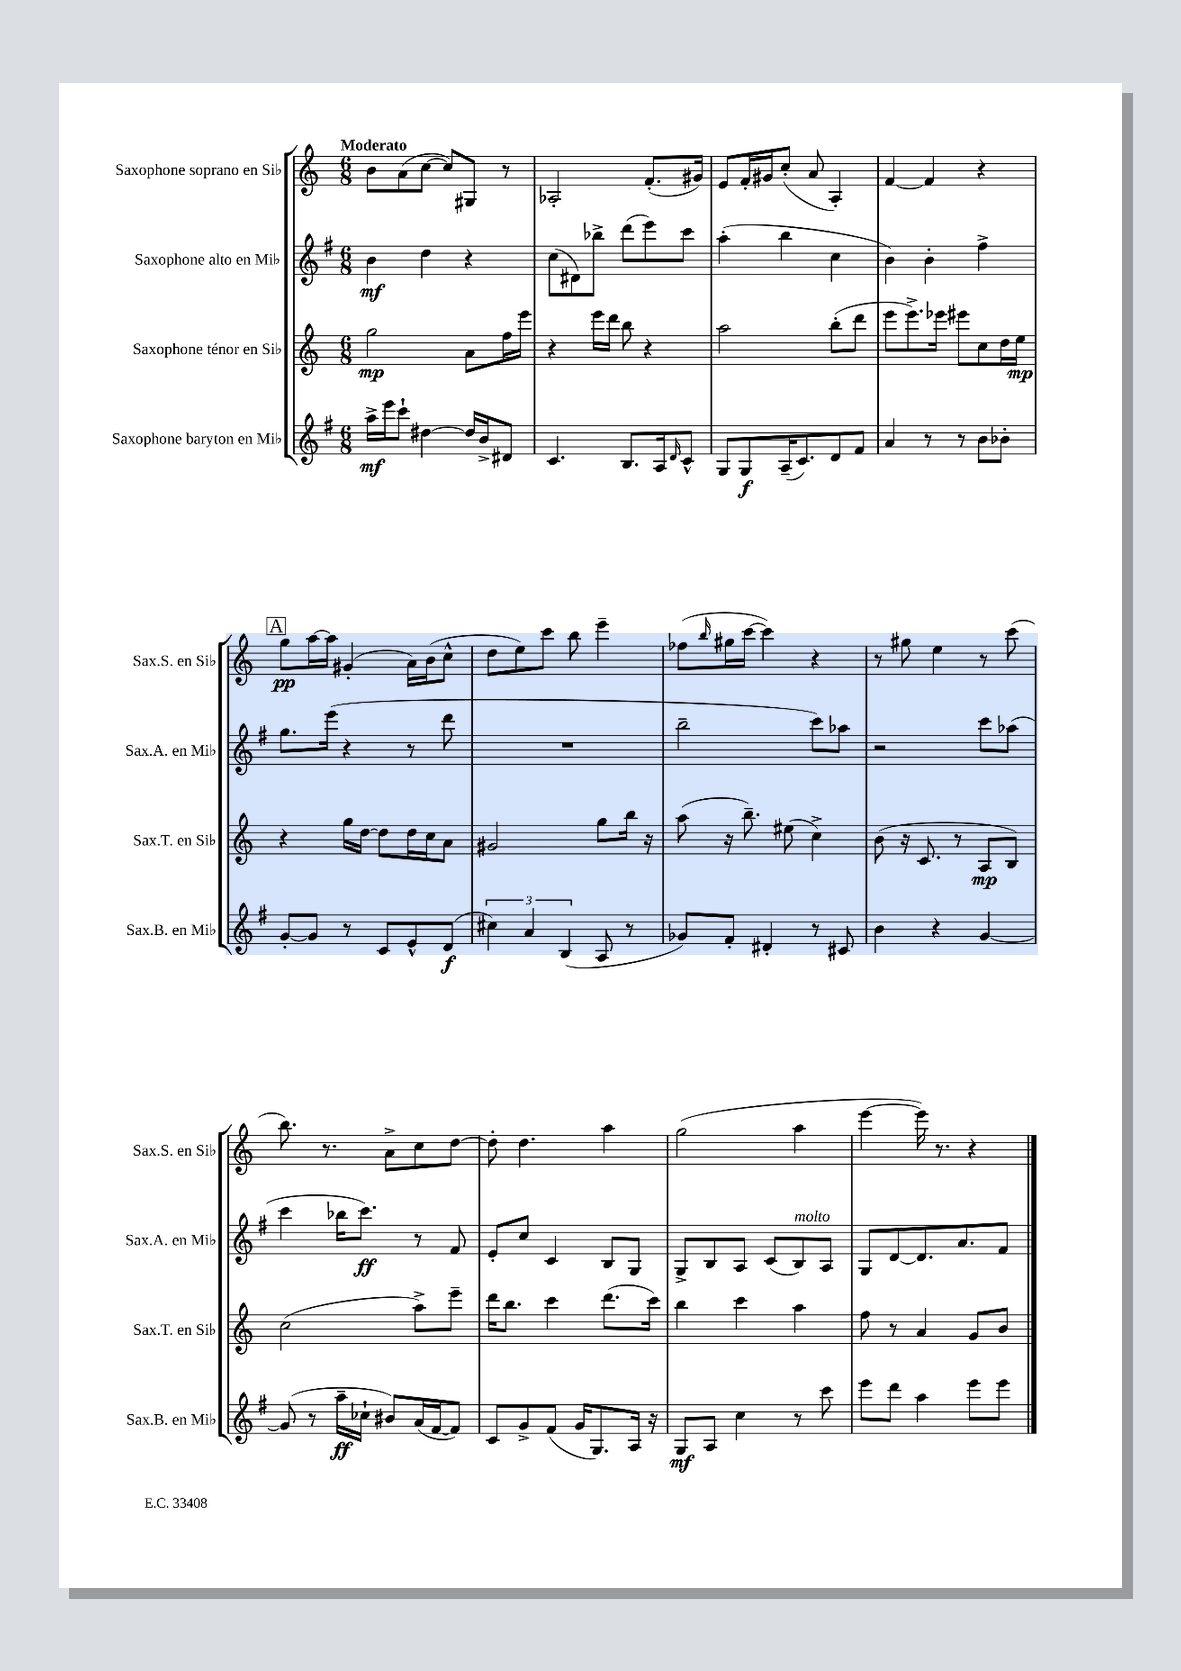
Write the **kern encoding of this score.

**kern	**dynam	**kern	**dynam	**kern	**dynam	**kern	**dynam
*part4	*part4	*part3	*part3	*part2	*part2	*part1	*part1
*staff4	*staff4	*staff3	*staff3	*staff2	*staff2	*staff1	*staff1
*I"Saxophone baryton en Mi♭	*	*I"Saxophone ténor en Si♭	*	*I"Saxophone alto en Mi♭	*	*I"Saxophone soprano en Si♭	*
*I'Sax.B. en Mi♭	*	*I'Sax.T. en Si♭	*	*I'Sax.A. en Mi♭	*	*I'Sax.S. en Si♭	*
*clefG2	*	*clefG2	*	*clefG2	*	*clefG2	*
*k[f#]	*	*k[]	*	*k[f#]	*	*k[]	*
*M6/8	*	*M6/8	*	*M6/8	*	*M6/8	*
=1	=1	=1	=1	=1	=1	=1	=1
!	!	!	!	!	!	!LO:TX:a:B:t=Moderato	!
16aa^\LL	mf	2gg\	mp	4b\	mf	8b\L	.
16eee\J	.	.	.	.	.	.	.
8ccc`\J	.	.	.	.	.	(8a\	.
[4dd#X\	.	.	.	4dd\	.	[8cc\J	.
.	.	.	.	.	.	8cc/L])	.
16dd#/LL]	.	8a\L	.	4r	.	8G#X/J	.
16b^/J	.	.	.	.	.	.	.
8d#X/J	.	16ff\L	.	.	.	8r	.
.	.	16eee\JJ	.	.	.	.	.
=2	=2	=2	=2	=2	=2	=2	=2
4.c/	.	4r	.	(8cc\L	.	2A-X'/	.
.	.	.	.	8d#X\)	.	.	.
.	.	16eee\LL	.	8bb-X^\J	.	.	.
.	.	16ddd\JJ	.	.	.	.	.
8.B/L	.	8bb\	.	(8ddd\L	.	.	.
.	.	4r	.	8eee\)	.	(8.f'/L	.
16A/k	.	.	.	.	.	.	.
16qqd/	.	.	.	.	.	.	.
8c^^/J	.	.	.	8ccc\J	.	.	.
.	.	.	.	.	.	16g#X/Jk)	.
=3	=3	=3	=3	=3	=3	=3	=3
8G/L	.	2aa\	.	(4aa'\	.	8e/L	.
8G/	f	.	.	.	.	16f'/L	.
.	.	.	.	.	.	16g#X/J	.
(16A~/K	.	.	.	4bb\	.	(8cc'/J	.
8.c/)	.	.	.	.	.	.	.
.	.	.	.	.	.	8a/	.
8d/	.	(8bb'\L	.	4cc\	.	4A'/)	.
8f#/J	.	8ddd\J	.	.	.	.	.
=4	=4	=4	=4	=4	=4	=4	=4
4a/	.	8eee\L	.	4b\)	.	[4f/	.
.	.	8.eee^\)	.	.	.	.	.
8r	.	.	.	4b'\	.	4f/]	.
.	.	16eee-X\Jk	.	.	.	.	.
8r	.	8eee#X\L	.	.	.	.	.
8b\L	.	8cc\	.	4ff#^\	.	4r	.
8b-X'\J	.	16dd\L	.	.	.	.	.
.	.	16ee\JJ	mp	.	.	.	.
!!LO:LB:g=z
!!LO:REH:place=s1:t=A
=5	=5	=5	=5	=5	=5	=5	=5
[8g'/L	.	4r	.	8.gg\L	.	8gg\L	pp
8g/J]	.	.	.	.	.	[16aa\L	.
.	.	.	.	(16eee\Jk	.	16aa\JJ]	.
8r	.	16gg\LL	.	4r	.	(4g#X'/	.
.	.	[16dd\JJ	.	.	.	.	.
8c/L	.	8dd\L]	.	.	.	.	.
8e^^/	.	16dd\L	.	8r	.	16a\LL)	.
.	.	16cc\J	.	.	.	(16b\J	.
(8d/J	f	8a\J	.	8ddd\	.	8cc^^\J	.
=6	=6	=6	=6	=6	=6	=6	=6
6cc#X\)	.	2g#X/	.	2.r	.	8dd\L	.
.	.	.	.	.	.	8ee\)	.
6a/	.	.	.	.	.	.	.
.	.	.	.	.	.	8ccc\J	.
(6B/	.	.	.	.	.	.	.
.	.	.	.	.	.	8bb\	.
8A/	.	8gg\L	.	.	.	4eee~\	.
8r	.	16bb\Jk	.	.	.	.	.
.	.	16r	.	.	.	.	.
=7	=7	=7	=7	=7	=7	=7	=7
8g-X/L)	.	(8aa\	.	2bb~\	.	(8ff-X\L	.
.	.	.	.	.	.	16qqbb/	.
8f#'/J	.	16r	.	.	.	16gg#X\L	.
.	.	8.bb~\)	.	.	.	[16ccc\JJ	.
4d#X'/	.	.	.	.	.	4ccc\])	.
.	.	(8ee#X\	.	.	.	.	.
8r	.	4cc^\)	.	8ccc\L)	.	4r	.
8c#X/	.	.	.	8aa-X\J	.	.	.
=8	=8	=8	=8	=8	=8	=8	=8
4b\	.	(8b\	.	2r	.	8r	.
.	.	16r	.	.	.	8gg#X\	.
.	.	8.c/	.	.	.	.	.
4r	.	.	.	.	.	4ee\	.
.	.	8r	.	.	.	.	.
[4g/	.	8A/L	mp	8ccc\L	.	8r	.
.	.	8B/J)	.	(8aa-X\J	.	(8ccc\	.
!!LO:LB:g=z
=9	=9	=9	=9	=9	=9	=9	=9
(8g/]	.	(2cc\	.	4ccc\	.	8.bb\)	.
8r	.	.	.	.	.	.	.
.	.	.	.	.	.	8.r	.
16aa~\LL	ff	.	.	16bb-X\KL	.	.	.
16cc-X`\JJ	.	.	.	8.ccc\J)	ff	.	.
8b#X/L)	.	.	.	.	.	8a^\L	.
(16a/L	.	8aa^\L)	.	8r	.	8cc\	.
[16f#/J	.	.	.	.	.	.	.
8f#/J])	.	8eee~\J	.	8f#/	.	[8dd\J	.
=10	=10	=10	=10	=10	=10	=10	=10
8c/L	.	16ddd\KL	.	8e'/L	.	8dd'\]	.
.	.	8.bb\J	.	.	.	.	.
8g^/	.	.	.	8cc/J	.	4.dd\	.
(8f#/J	.	4ccc\	.	4c/	.	.	.
16g/KL	.	.	.	.	.	.	.
8.G/)	.	.	.	.	.	.	.
.	.	(8.ddd\L	.	8B/L	.	4aa\	.
16A/Jk	.	.	.	8G/J	.	.	.
16r	.	16ccc\Jk)	.	.	.	.	.
=11	=11	=11	=11	=11	=11	=11	=11
8G/L	mf	4bb\	.	8G^/L	.	(2gg\	.
8A/J	.	.	.	8B/	.	.	.
4cc\	.	4ccc\	.	8A/J	.	.	.
.	.	.	.	(8c/L	.	.	.
!	!	!	!	!LO:TX:a:i:t=molto	!	!	!
8r	.	4aa\	.	8B/)	.	4aa\	.
8ccc\	.	.	.	8A/J	.	.	.
=12	=12	=12	=12	=12	=12	=12	=12
8eee\L	.	8ff\	.	8G/L	.	[4eee\	.
8ddd\J	.	8r	.	[8d/	.	.	.
4aa\	.	4a/	.	8.d/]	.	16eee\])	.
.	.	.	.	.	.	8.r	.
.	.	.	.	8.a/	.	.	.
8eee\L	.	8g/L	.	.	.	4r	.
8eee\J	.	8b/J	.	8f#/J	.	.	.
==	==	==	==	==	==	==	==
*-	*-	*-	*-	*-	*-	*-	*-
